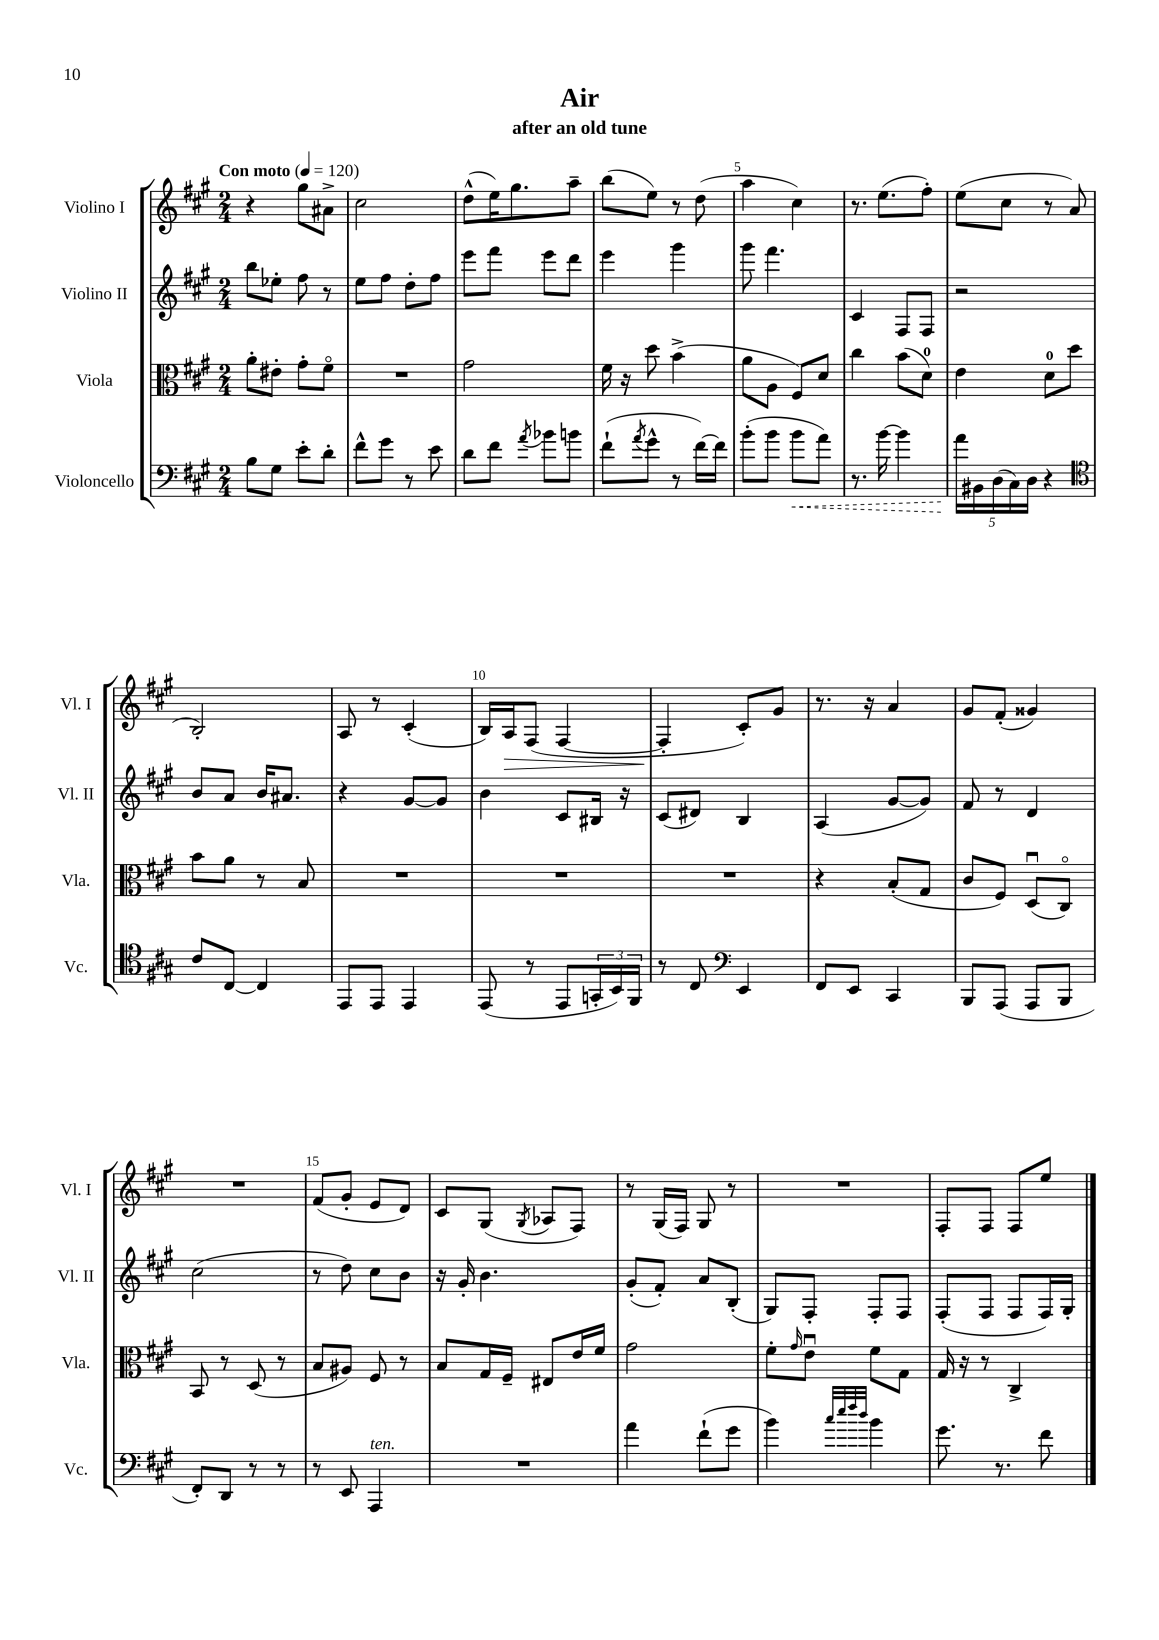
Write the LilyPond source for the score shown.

\header { title = "Air" subtitle = "after an old tune" }
<<
\new StaffGroup <<
\new Staff = "s0" \with { instrumentName = "Violino I" shortInstrumentName = "Vl. I" } {
    \clef treble \key a \major \numericTimeSignature \time 2/4 \tempo "Con moto" 4 = 120
    r4 gis''8 ais'8-> |
    cis''2 |
    d''8-^( e''16) gis''8. a''8-- |
    b''8( e''8) r8 d''8( |
    a''4 cis''4) |
    r8. e''8.( fis''8-.) |
    e''8( cis''8 r8 a'8 |
    b2-.) |
    a8 r8 cis'4-.( |
    b16) a16\> fis8( fis4~ |
    fis4-.\! cis'8-.) gis'8 |
    r8. r16 a'4 |
    gis'8 fis'8-.( gisis'4) |
    R2 |
    fis'8( gis'8-. e'8 d'8) |
    cis'8 gis8( \acciaccatura { gis8 } aes8 fis8) |
    r8 gis16( fis16) gis8 r8 |
    R2 |
    fis8-. fis8 fis8 e''8 \bar "|." |
}
\new Staff = "s1" \with { instrumentName = "Violino II" shortInstrumentName = "Vl. II" } {
    \clef treble \key a \major \numericTimeSignature \time 2/4
    b''8 ees''8-. fis''8 r8 |
    e''8 fis''8 d''8-. fis''8 |
    e'''8 fis'''8 e'''8 d'''8 |
    e'''4 gis'''4 |
    gis'''8 fis'''4. |
    cis'4 fis8 fis8 |
    r2 |
    b'8 a'8 b'16 ais'8. |
    r4 gis'8~ gis'8 |
    b'4 cis'8 bis16 r16 |
    cis'8( dis'8) b4 |
    a4( gis'8~ gis'8) |
    fis'8 r8 d'4 |
    cis''2( |
    r8 d''8) cis''8 b'8 |
    r16 gis'16-. b'4. |
    gis'8-.( fis'8-.) a'8 b8-.( |
    gis8) fis8-. fis8-. fis8 |
    fis8-.( fis8 fis8 fis16) gis16-. \bar "|." |
}
\new Staff = "s2" \with { instrumentName = "Viola" shortInstrumentName = "Vla." } {
    \clef alto \key a \major \numericTimeSignature \time 2/4
    a'8-. eis'8-. gis'8-. fis'8\flageolet |
    R2 |
    gis'2 |
    fis'16 r16 d''8 b'4->( |
    a'8 a8 fis8) d'8 |
    cis''4 b'8( d'8-0) |
    e'4 d'8-0 d''8 |
    b'8 a'8 r8 b8 |
    R2 |
    R2 |
    R2 |
    r4 b8-.( gis8 |
    cis'8 fis8) d8\downbow( cis8\flageolet) |
    b,8 r8 d8( r8 |
    b8 ais8) fis8 r8 |
    b8 gis16 fis16-- eis8 e'16 fis'16 |
    gis'2 |
    fis'8-. \grace { gis'16 } e'8\downbow fis'8 gis8 |
    gis16 r16 r8 cis4-> \bar "|." |
}
\new Staff = "s3" \with { instrumentName = "Violoncello" shortInstrumentName = "Vc." } {
    \clef bass \key a \major \numericTimeSignature \time 2/4
    b8 gis8 e'8-. d'8-. |
    fis'8-^ gis'8 r8 e'8 |
    d'8 fis'8 \acciaccatura { a'8 } bes'8 b'8 |
    fis'8-!( \acciaccatura { a'8 } gis'8-^ r8 fis'16~) fis'16 |
    b'8-.( b'8 \once \override Hairpin.style = #'dashed-line b'8\< a'8) |
    r8. b'16~ b'4 |
    \tuplet 5/4 { a'16\! bis,16 d16( cis16) d16 } r4 |
    \clef tenor cis'8 cis8~ cis4 |
    e,8 e,8 e,4 |
    e,8( r8 e,8 \tuplet 3/2 { g,16-. b,16) fis,16 } |
    r8 cis8 \clef bass e,4 |
    fis,8 e,8 cis,4 |
    b,,8 a,,8( a,,8 b,,8 |
    fis,8-.) d,8 r8 r8 |
    r8 e,8 a,,4^\markup { \italic "ten." } |
    R2 |
    a'4 fis'8-!( gis'8 |
    b'4) \grace { cis''32 e''32 fis''32 d''32 } b'4 |
    gis'8. r8. fis'8 \bar "|." |
}
>>
>>
\layout { \context { \Score \override BarNumber.break-visibility = ##(#f #t #t) barNumberVisibility = #(every-nth-bar-number-visible 5) } }
